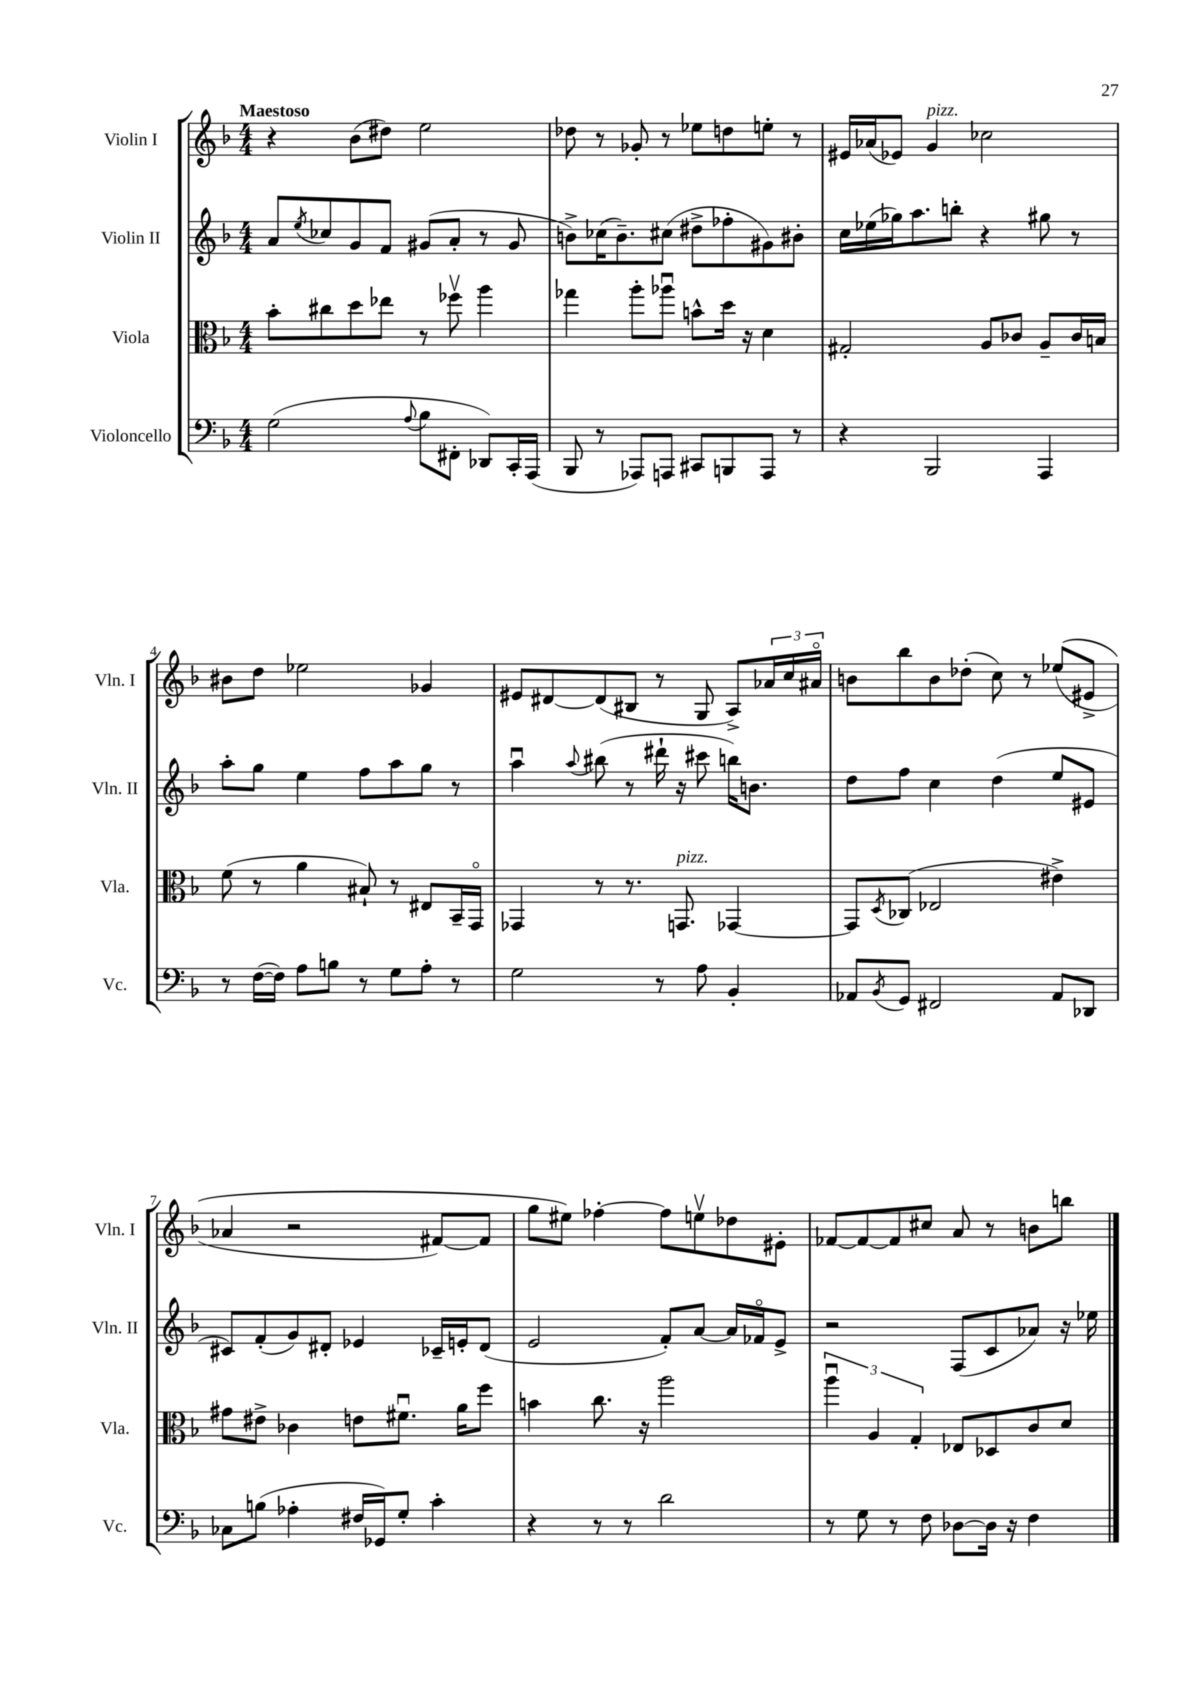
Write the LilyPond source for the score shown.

<<
\new StaffGroup <<
\new Staff = "s0" \with { instrumentName = "Violin I" shortInstrumentName = "Vln. I" } {
    \clef treble \key f \major \numericTimeSignature \time 4/4 \tempo "Maestoso"
    r4 bes'8( dis''8) e''2 |
    des''8 r8 ges'8-. r8 ees''8 d''8 e''8-. r8 |
    eis'16 aes'16( ees'8) g'4^\markup { \italic "pizz." } ces''2 |
    bis'8 d''8 ees''2 ges'4 |
    eis'8 dis'8~ dis'8( bis8 r8 g8 a8->) \tuplet 3/2 { aes'16 c''16 ais'16\flageolet } |
    b'8 bes''8 b'8 des''8-.( c''8) r8 ees''8(\( eis'8-> |
    aes'4 r2 fis'8~) fis'8 |
    g''8 eis''8\) fes''4~-. fes''8 e''8\upbow des''8 eis'8-. |
    fes'8~ fes'8~ fes'8 cis''8 a'8 r8 b'8 b''8 \bar "|." |
}
\new Staff = "s1" \with { instrumentName = "Violin II" shortInstrumentName = "Vln. II" } {
    \clef treble \key f \major \numericTimeSignature \time 4/4
    a'8 \acciaccatura { e''8 } ces''8 g'8 f'8 gis'8( a'8-. r8 gis'8 |
    b'8->) ces''16( b'8.--) cis''8( dis''8-> fes''8-. gis'8) bis'8-. |
    c''16 ees''16( ges''16) a''8. b''8-. r4 gis''8 r8 |
    a''8-. g''8 e''4 f''8 a''8 g''8 r8 |
    a''4\downbow \appoggiatura { a''8 } bis''8( r8 dis'''16-! r16 cis'''8 b''16) b'8. |
    d''8 f''8 c''4 d''4( e''8 eis'8 |
    cis'8) f'8-.( g'8) dis'8-. ees'4 ces'16-- e'16-. dis'8( |
    e'2 f'8-.) a'8~ a'16 fes'16\flageolet e'8-> |
    r2 f8( c'8 aes'8) r16 ees''16 \bar "|." |
}
\new Staff = "s2" \with { instrumentName = "Viola" shortInstrumentName = "Vla." } {
    \clef alto \key f \major \numericTimeSignature \time 4/4
    bes'8-. cis''8 d''8 ees''8 r8 fes''8\upbow a''4 |
    ges''4 a''8-. aes''8\downbow b'8-^ d''16 r16 d'4 |
    gis2-. a8 ces'8 a8-- ces'16 b16 |
    f'8( r8 a'4 bis8-!) r8 eis8 bes,16-- g,16\flageolet |
    ges,4 r8 r8. g,8.^\markup { \italic "pizz." } ges,4~ |
    ges,8 \acciaccatura { d8 } ces8( ees2 eis'4->) |
    gis'8 eis'8-> ces'4 e'8 fis'8.\downbow a'16 f''8 |
    b'4 c''8. r16 a''2 |
    \tuplet 3/2 { a''4\downbow a4 g4-. } ees8 des8 c'8 d'8 \bar "|." |
}
\new Staff = "s3" \with { instrumentName = "Violoncello" shortInstrumentName = "Vc." } {
    \clef bass \key f \major \numericTimeSignature \time 4/4
    g2( \appoggiatura { a8 } bes8 fis,8-. des,8) c,16-. a,,16( |
    bes,,8 r8 aes,,8) a,,8 cis,8 b,,8 a,,8 r8 |
    r4 bes,,2 a,,4 |
    r8 f16~( f16) a8 b8 r8 g8 a8-. r8 |
    g2 r8 a8 bes,4-. |
    aes,8 \acciaccatura { bes,8 } g,8 fis,2 aes,8 des,8 |
    ces8 b8( aes4-. fis16 ges,16) g8-. c'4-. |
    r4 r8 r8 d'2 |
    r8 g8 r8 f8 des8~ des16 r16 f4 \bar "|." |
}
>>
>>
